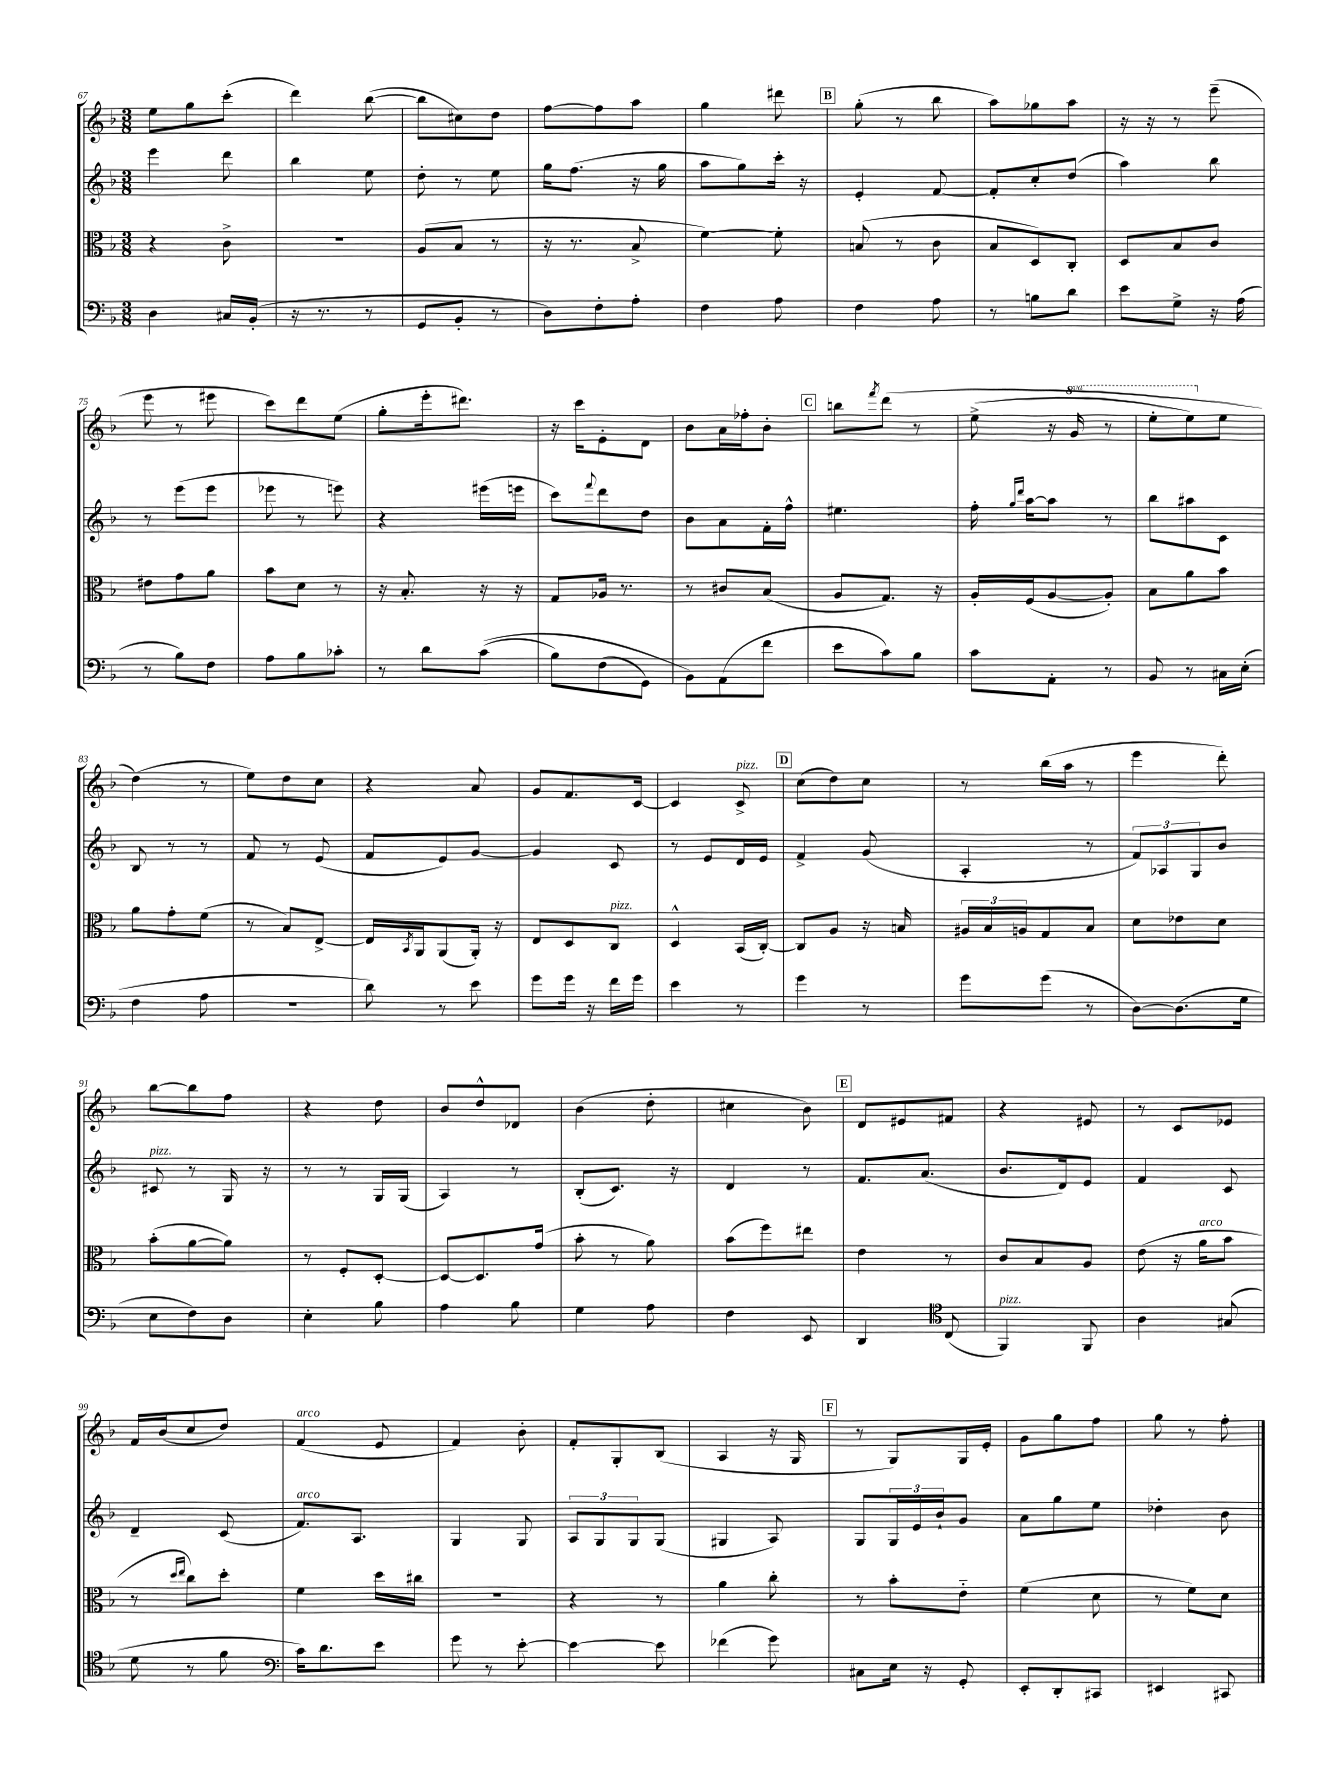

**kern	**kern	**kern	**kern
*staff4	*staff3	*staff2	*staff1
*clefF4	*clefC3	*clefG2	*clefG2
*k[b-]	*k[b-]	*k[b-]	*k[b-]
*M3/8	*M3/8	*M3/8	*M3/8
4D\	4r	4eee\	8ee\L
.	.	.	8gg\
16C#/LL	8c^\	8ddd\	(8ccc'\J
(16BB-'/JJ	.	.	.
=	=	=	=
16r	4.r	4bb-\	4ddd\)
8.r	.	.	.
8r	.	8ee\	([8bb-\
=	=	=	=
8GG/L	(8A/L	8dd'\	8bb-\]L
8BB-'/J	8B-/J	8r	8cc#\)
8r	8r	8ee\	8dd\J
=	=	=	=
8D\L)	16r	16gg\LK	[8ff\L
.	8.r	(8.ff\J	.
8F'\	.	.	8ff\]
8A'\J	8B-^/	16r	8aa\J
.	.	16gg\	.
=	=	=	=
4F\	[4f\)	8aa\L	4gg\
.	.	8gg\)	.
8A\	8f'\]	16ccc'\Jk	8ddd#\
.	.	16r	.
=	=	=	=
4F\	(8B/	4e'/	(8gg'\
.	8r	.	8r
8A\	8c\	[8f/	8bb-\
=	=	=	=
8r	8B-/L	8f'/]L	8aa\L)
8B\L	8D/)	8cc'/	8gg-\
8d\J	8C'/J	(8dd/J	8aa\J
=	=	=	=
8e\L	8D/L	4aa\)	16r
.	.	.	16r
8G^\J	8B-/	.	8r
16r	8c/J	8bb-\	(8eee~\
(16A\	.	.	.
=	=	=	=
8r	8e#\L	8r	8eee\
8B-\L)	8g\	(8eee\L	8r
8F\J	8a\J	8eee\J	8eee#\
=	=	=	=
8A\L	8b-\L	8eee-\	8ccc\L)
8B-\	8d\J	8r	8ddd\
8c-'\J	8r	8eee\)	(8ee\J
=	=	=	=
8r	16r	4r	8gg'\L
.	8.B-'/	.	.
8d\L	.	.	16eee'\k
.	.	.	8.ddd#\J)
&((8c\J	16r	(16eee#\LL	.
.	16r	16eee\JJ	.
=	=	=	=
8B-\L)	8G/L	8ccc\L)	16r
.	.	.	16ccc\LK
.	.	8qqfff/	.
(8F\	16A-/Jk	8ddd\	8e'\
.	8.r	.	.
8GG\J)	.	8dd\J	8d\J
=	=	=	=
8BB-\L&)	8r	8b-\L	8b-\L
(8AA\	8c#/L	8a\	16a\L
.	.	.	16ff-'\J
8f\J	(8B-/J	16f'\L	8b-'\J
.	.	16ff^^\JJ	.
=	=	=	=
8e\L	8A/L	4.ee#\	8bb\L
.	.	.	8qfff/
8c\)	8.G/J)	.	&(8ddd\J
8B-\J	.	.	8r
.	16r	.	.
=	=	=	=
8c\L	16A'/LL	16ff'\	(8ee^\
.	.	16qqgg/LL	.
.	.	16qqddd/JJ	.
.	(16F/J	[16aa\LK	.
8AA'\J	[8A/	8aa\]J	16r
.	.	.	16gg/
8r	8A'/]J)	8r	8r
=	=	=	=
8BB-/	8B-\L	8bb-\L	8eee'\L
8r	8a\	8aa#\	8eee\)
16C#\LL	8b-\J	8c\J	8ee\J
(16E'\JJ	.	.	.
=	=	=	=
4F\	8a\L	8B-/	(4dd\&)
.	8g'\	8r	.
8A\	(8f\J	8r	8r
=	=	=	=
4.r	8r	8f/	8ee\L)
.	8B-/L)	8r	8dd\
.	[8E^/J	(8e/	8cc\J
=	=	=	=
8d\)	16E/]LL	8f/L	4r
.	8qBB-/	.	.
.	16AA/J	.	.
8r	(8AA/	8e/)	.
8e\	16AA'/Jk)	[8g/J	8a/
.	16r	.	.
=	=	=	=
8g\L	8E/L	4g/]	8g/L
16g\Jk	8D/	.	8.f/
16r	.	.	.
16f\LL	8C/J	8c/	.
16g\JJ	.	.	[16c/Jk
=	=	=	=
4e\	4D^^/	8r	4c/]
.	.	8e/L	.
8r	(16BB-/LL	16d/L	8c^/
.	[16C'/JJ)	16e/JJ	.
=	=	=	=
4g\	8C/]L	4f^/	(8cc\L
.	8A/J	.	8dd\)
8r	16r	(8g/	8cc\J
.	16B/	.	.
=	=	=	=
8g\L	24A#/LL	4A'/	8r
.	24B-/	.	.
.	24A/J	.	.
(8g\J	8G/	.	(16bb-\LL
.	.	.	16aa\JJ
8r	8B-/J	8r	8r
=	=	=	=
[8D\L)	8d\L	12f/L)	4eee\
.	.	12A-/	.
(8.D\]	8e-\	.	.
.	.	12G/	.
.	8d\J	8b-/J	8ddd'\)
16G\Jk	.	.	.
=	=	=	=
8E\L	(8b-'\L	8c#/	[8bb-\L
8F\)	[8a\	8r	8bb-\]
8D\J	8a\]J)	16G/	8ff\J
.	.	16r	.
=	=	=	=
4E'\	8r	8r	4r
.	8F'/L	8r	.
8B-\	[8D'/J	16G/LL	8dd\
.	.	(16G/JJ	.
=	=	=	=
4A\	8D/_L	4A/)	8b-/L
.	8.D/]	.	8dd^^/
8B-\	.	8r	8d-/J
.	(16g/Jk	.	.
=	=	=	=
4G\	8b-'\	(8B-'/L	(4b-\
.	8r	8.c/J)	.
8A\	8a\)	.	8dd'\
.	.	16r	.
=	=	=	=
4F\	(8b-\L	4d/	4cc#\
.	8ff\)	.	.
8EE/	8ee#\J	8r	8b-\)
=	=	=	=
4DD/	4e\	8.f/L	8d/L
.	.	.	8e#/
.	.	(8.a/J	.
*clefC4	*	*	*
(8C/	8r	.	8f#/J
=	=	=	=
4FF/)	8c/L	8.b-/L	4r
.	8B-/	.	.
.	.	16d/k)	.
8FF/	8A/J	8e/J	8e#/
=	=	=	=
4A\	(8e\	4f/	8r
.	16r	.	8c/L
.	16a\LK	.	.
(8G#/	8b-\J	8c/	8e-/J
=	=	=	=
8d\	8r	4d~/	16f/LL
.	.	.	(16b-/J
.	16qqdd/LL	.	.
.	16qqee/JJ	.	.
8r	8cc\L)	.	8cc/
8f\	8dd'\J	(8c/	8dd/J)
=	=	=	=
*clefF4	*	*	*
16c\LK)	4f\	8.f/L)	(4f/
8.d\	.	.	.
.	.	8.A/J	.
8e\J	16dd\LL	.	8e/
.	16cc#\JJ	.	.
=	=	=	=
8g\	4.r	4G/	4f/)
8r	.	.	.
[8e'\	.	8G/	8b-'\
=	=	=	=
4e\_	4r	12A/L	8f'/L
.	.	12G/	.
.	.	.	8G'/
.	.	12G/	.
8e\]	8r	(8G/J	(8B-/J
=	=	=	=
(4f-\	4a\	4G#/	4A/
8g\)	8cc'\	8A/)	16r
.	.	.	16G/
=	=	=	=
8C#\L	8r	8G/L	8r
16E\Jk	8b-'\L	24G/L	8G/L)
.	.	24e/	.
16r	.	.	.
.	.	24b-`/J	.
8GG'/	8e'~\J	8g/J	16G/L
.	.	.	16e'/JJ
=	=	=	=
8EE'/L	(4f\	8a\L	8g\L
8DD'/	.	8gg\	8gg\
8CC#/J	8d\	8ee\J	8ff\J
=	=	=	=
4EE#/	8r	4dd-'\	8gg\
.	8f\L)	.	8r
8CC#/	8d\J	8b-\	8ff'\
==	==	==	==
*-	*-	*-	*-
